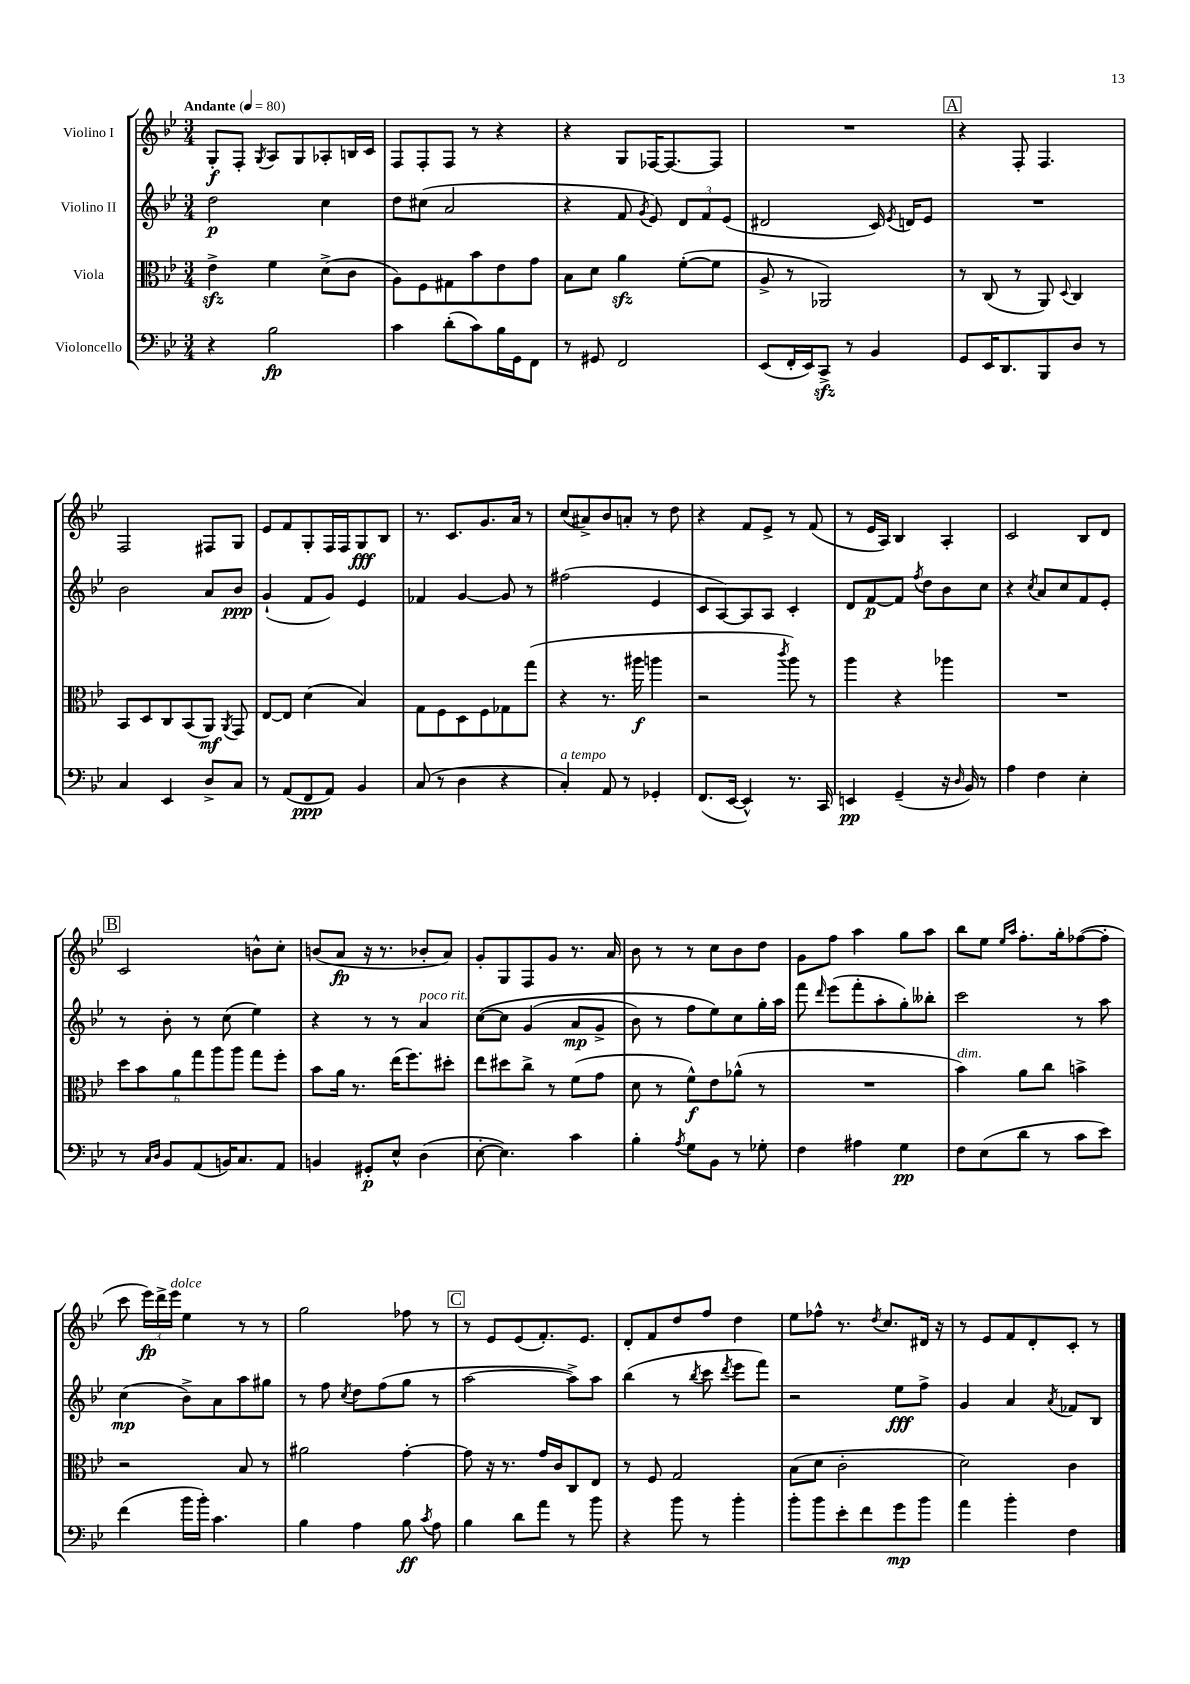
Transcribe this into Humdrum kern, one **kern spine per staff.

**kern	**kern	**kern	**kern
*staff4	*staff3	*staff2	*staff1
*clefF4	*clefC3	*clefG2	*clefG2
*k[b-e-]	*k[b-e-]	*k[b-e-]	*k[b-e-]
*M3/4	*M3/4	*M3/4	*M3/4
*MM80	*MM80	*MM80	*MM80
4r	4e-^	2dd	8G'
.	.	.	8F'
.	.	.	8qG
2B-	4f	.	8A
.	.	.	8G
.	(8d^	4cc	8A-'
.	8c	.	16B
.	.	.	16c
=	=	=	=
4c	8A)	8dd	8F
.	8F	(8cc#	8F'
(8d'	8G#	2a	8F
8c)	8b-	.	8r
16B-	8e-	.	4r
16GG	.	.	.
8FF	8g	.	.
=	=	=	=
8r	8B-	4r	4r
8GG#	8d	.	.
2FF	4a	8f	8G
.	.	8qg	.
.	.	8e-)	[16F-
.	.	.	8.F-_
.	([8f'	12d	.
.	.	12f	.
.	8f]	.	8F-]
.	.	(12e-	.
=	=	=	=
(8EE-	8A^	2d#	2.r
16FF'	8r	.	.
16EE-)	.	.	.
8CC^	2AA-)	.	.
8r	.	.	.
4BB-	.	16c)	.
.	.	8qe-	.
.	.	16d	.
.	.	8e-	.
=	=	=	=
8GG	8r	2.r	4r
16EE-	(8C	.	.
8.DD	.	.	.
.	8r	.	8F'
8BBB-	8AA)	.	4.F
.	8qqD	.	.
8D	4C	.	.
8r	.	.	.
=	=	=	=
4C	8BB-	2b-	2F
.	8D	.	.
4EE-	8C	.	.
.	(8BB-	.	.
8D^	8AA)	8a	8F#
.	8qAA	.	.
8C	8GG	8b-	8G
=	=	=	=
8r	[8E-	(4g`	8e-
(8AA	8E-]	.	8f
8FF	(4d	8f	8G'
8AA)	.	8g)	16F
.	.	.	16F
4BB-	4B-)	4e-	8G
.	.	.	8B-
=	=	=	=
(8C	8G	4f-	8.r
8r	8F	.	.
.	.	.	8.c
4D	8D	[4g	.
.	8F	.	8.g
4r	8G-	8g]	.
.	.	.	16a
.	(8gg	8r	8r
=	=	=	=
4C')	4r	(2ff#	(8cc
.	.	.	8a#^)
8AA	8.r	.	8b-
8r	.	.	8a'
.	16aa#	.	.
4GG-'	4aa	4e-	8r
.	.	.	8dd
=	=	=	=
(8.FF	2r	8c	4r
.	.	[8A)	.
[16EE-	.	.	.
4EE-^^])	.	8A]	8f
.	.	8A	8e-^
.	8qccc	.	.
8.r	8aa)	4c'	8r
.	8r	.	(8f
16CC	.	.	.
=	=	=	=
4EE	4aa	8d	8r
.	.	[8f	16e-
.	.	.	16A)
(4GG~	4r	8f]	4B-
.	.	8qff	.
.	.	8dd	.
16r	4aa-	8b-	4A'
16qqD	.	.	.
16BB-)	.	.	.
8r	.	8cc	.
=	=	=	=
4A	2.r	4r	2c
.	.	8qcc	.
4F	.	8a	.
.	.	8cc	.
4E-'	.	8f	8B-
.	.	8e-'	8d
=	=	=	=
8r	12dd	8r	2c
.	12b-	.	.
16qqC	.	.	.
16qqD	.	.	.
8BB-	.	8b-'	.
.	12a	.	.
(8AA	12gg	8r	.
.	12aa	.	.
16BB)	.	(8cc	.
.	12aa	.	.
8.C	.	.	.
.	8gg	4ee-)	8b^^
8AA	8ff'	.	8cc'
=	=	=	=
4BB	8b-	4r	(8b
.	16a	.	8a
.	8.r	.	.
8GG#'	.	8r	16r
.	.	.	8.r
8E-^^	(16ee-	8r	.
.	8.ff)	.	.
(4D	.	4a	8b-'
.	8dd#'	.	8a)
=	=	=	=
[8E-'	8ee-	&([8cc	8g'
4.E-])	8dd#	8cc]	8G
.	8cc^	(4g	8F
.	8r	.	8g
4c	(8f	8a	8.r
.	8g	8g^	.
.	.	.	16a
=	=	=	=
4B-'	8d	8b-)	8b-
.	8r	8r	8r
8qA	.	.	.
8G	8f^^)	8ff	8r
8BB-	8e-	8ee-&)	8cc
8r	(8a-^^	8cc	8b-
8G-'	8r	16gg'	8dd
.	.	16aa	.
=	=	=	=
4F	2.r	8fff	8g
.	.	16qqddd	.
.	.	(8eee-	8ff
4A#	.	8fff'	4aa
.	.	8aa'	.
4G	.	8gg')	8gg
.	.	8bb--'	8aa
=	=	=	=
8F	4b-)	2ccc	8bb-
(8E-	.	.	8ee-
.	.	.	16qqee-
.	.	.	16qqaa
8d	8a	.	8.ff'
8r	8cc	.	.
.	.	.	16gg'
8c	4b^	8r	([8ff-
8e-)	.	8aa	8ff-']
=	=	=	=
(4f	2r	(4cc	8ccc
.	.	.	24eee-)
.	.	.	24ddd^
.	.	.	24eee-
16b-	.	8b-^)	4ee-
16b-')	.	.	.
4.c	.	8a	.
.	8B-	8aa	8r
.	8r	8gg#	8r
=	=	=	=
4B-	2a#	8r	2gg
.	.	8ff	.
.	.	8qcc	.
4A	.	8dd	.
.	.	(8ff	.
8B-	[4g'	8gg	8ff-
8qc	.	.	.
8A	.	8r	8r
=	=	=	=
4B-	8g]	[2aa	8r
.	16r	.	8e-
.	8.r	.	.
8d	.	.	(8e-
8a	16g	.	8.f')
.	16c	.	.
8r	8C	8aa^])	.
.	.	.	8.e-
8b-	8E-	8aa	.
=	=	=	=
4r	8r	(4bb-	8d'
.	8F	.	8f
8b-	2G	8r	8dd
.	.	8qbb-	.
8r	.	8ccc	8ff
.	.	8qddd	.
4b-'	.	8eee-	4dd
.	.	8fff)	.
=	=	=	=
8b-'	(8B-	2r	8ee-
8b-	8d	.	8ff-^^
8e-'	2c'	.	8.r
8f	.	.	.
.	.	.	8qdd
.	.	.	8.cc
8g	.	8ee-	.
8b-	.	8ff^	16d#
.	.	.	16r
=	=	=	=
4a	2d)	4g	8r
.	.	.	8e-
4b-'	.	4a	8f
.	.	.	8d'
.	.	8qa	.
4F	4c	8f-	8c'
.	.	8B-	8r
==	==	==	==
*-	*-	*-	*-
